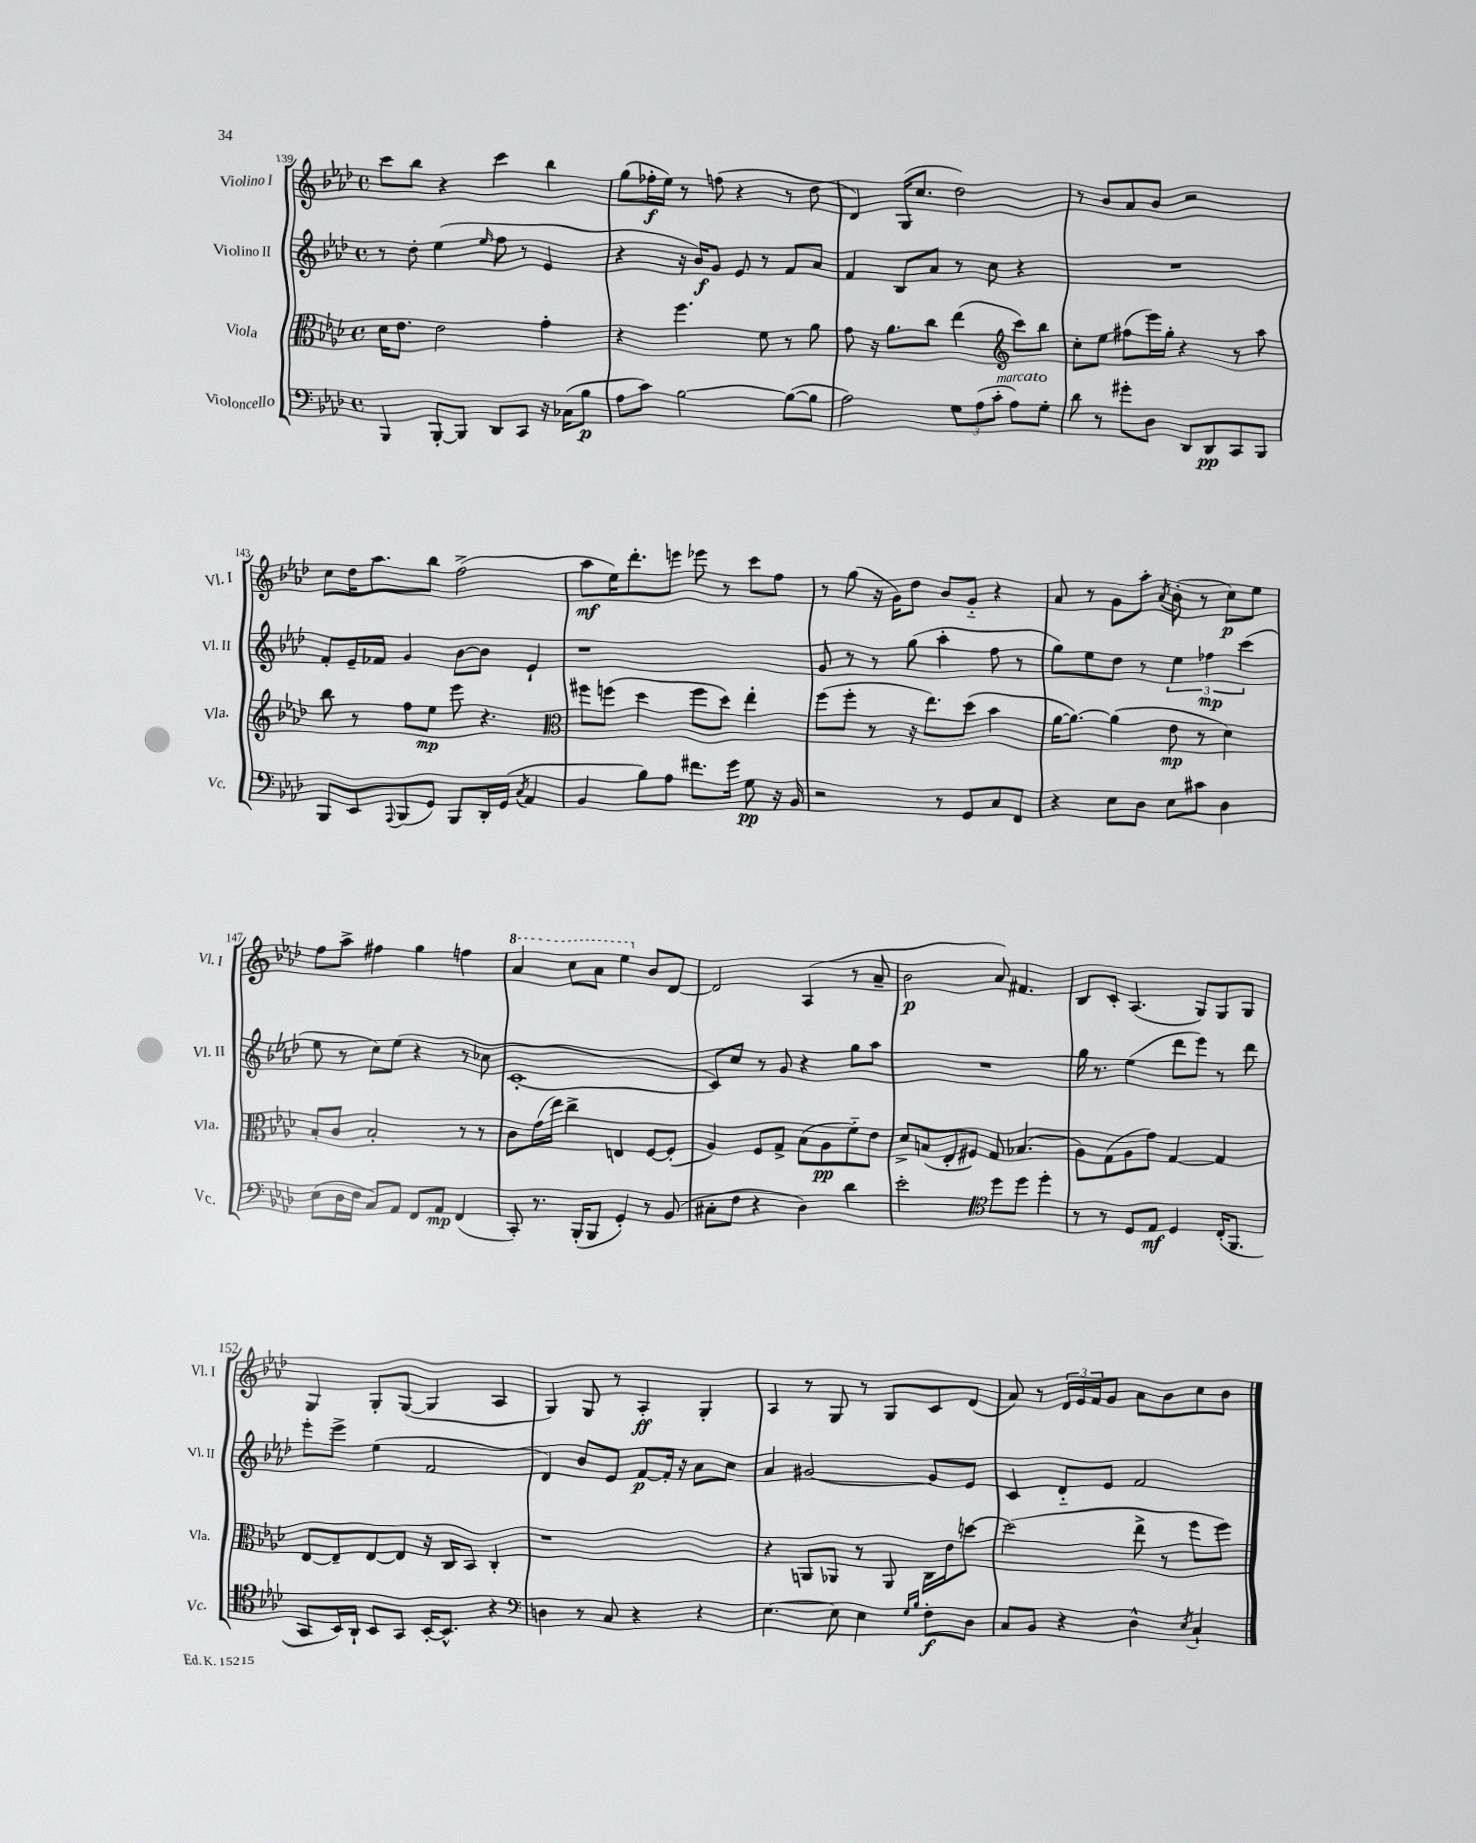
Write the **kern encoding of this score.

**kern	**kern	**kern	**kern
*staff4	*staff3	*staff2	*staff1
*clefF4	*clefC3	*clefG2	*clefG2
*k[b-e-a-d-]	*k[b-e-a-d-]	*k[b-e-a-d-]	*k[b-e-a-d-]
*M4/4	*M4/4	*M4/4	*M4/4
*met(c)	*met(c)	*met(c)	*met(c)
4BBB-	16d-	8r	8ccc
.	8.e-	.	.
.	.	8dd-'	8bb-
[8BBB-'	2e-	(4ee-	4r
8BBB-]	.	.	.
.	.	16qqee-	.
8DD-	.	8ff	4ccc
8CC	.	8r	.
16r	4g'	4e-	4bb-
(16C-	.	.	.
8B-	.	.	.
=	=	=	=
8A-	4r	4r	(8gg
8c)	.	.	16ff-'
.	.	.	16ee-)
[2B-	4.ff	16r	8r
.	.	16b-)	.
.	.	8g	(8ff
.	.	8e-	4r
.	8f	8r	.
(8B-_	8r	8f	8r
8B-]	8a-	8a-	8dd-
=	=	=	=
2A-)	8g	4f	4d-)
.	16r	.	.
.	8.a-	.	.
.	.	8B-	(16G
.	.	.	8.cc
.	8cc	8a-	.
12G	(4ee-	8r	2dd-)
(12A-	.	.	.
.	.	8cc	.
12c'	.	.	.
*	*clefG2	*	*
8A-)	8ccc)	4r	.
8G'	8bb-	.	.
=	=	=	=
8d-	8cc'	1r	8r
8r	8ee-	.	8b-
8g#'	(8ff#	.	8a-
8D-	16eee-)	.	8b-
.	16gg'	.	.
8DD-	4r	.	2r
8DD-	.	.	.
8CC	8r	.	.
8BBB-	8aa-	.	.
=	=	=	=
8BBB-	8bb-	8f'	8cc
8EE-	8r	16e-~	16dd-
.	.	16f-	8.aa-
8qqAAA-	.	.	.
(8BBB-	8ff	4g	.
8GG)	8ee-	.	8bb-
8BBB-	8eee-	[8b-	(2ff^
16DD-'	4.r	8b-]	.
(16GG	.	.	.
8qC	.	.	.
4AA-	.	4e-`	.
=	=	=	=
*	*clefC3	*	*
4BB-	8ff#	1r	8aa-
.	(8ff	.	16ee-)
.	.	.	8.ddd-'
8B-)	4dd-	.	.
8A-	.	.	8eee
8.f#	8ff	.	8eee-
.	8dd-)	.	8r
16g	.	.	.
8G	4ee-'	.	8ccc
16r	.	.	8ff
16BB-	.	.	.
=	=	=	=
2r	(8ff	8g	8r
.	8ff'	8r	(8gg
.	8r	8r	16r
.	.	.	16g)
.	16r	(8gg	8dd-
.	8.ee-)	.	.
8r	.	4aa-'	8b-
8GG	(8dd-	.	8g'~
8C	4b-	8ff	4r
8FF	.	8r	.
=	=	=	=
4r	[16a-	8gg)	8a-
.	8.a-_)	.	.
.	.	8ee-	8r
8E-	(4a-]	8dd-	8g
8D-	.	8r	8aa-'
.	.	.	8qa-
8E-	8e-	6ee-	(8b-'
8c#	8r	.	8r
.	.	6ff-	.
4D-	4d-)	.	8cc)
.	.	(6ccc	.
.	.	.	8ee-
=	=	=	=
(8E-	8B-'	8ee-	8ff
16D-	8c	8r	8aa-^
16F	.	.	.
8C)	2B-'	8cc)	4ff#
8AA-	.	(8ee-	.
8FF	.	4r	4gg
8AA-	.	.	.
(4FF	8r	8r	4ff
.	8r	8cc-	.
=	=	=	=
8CC')	8c	[1c'	4aa-
8.r	(16g	.	.
.	16ee-)	.	.
.	4cc^	.	8ccc
(16BBB-'	.	.	.
8BBB-	.	.	8aa-
4GG')	4E	.	4eee-
8r	[8F	.	8b-
(8BB-	(8F']	.	[8d-
=	=	=	=
8C#'	4A-)	8c])	2d-]
8F	.	8cc	.
4r	8F	8r	.
.	8G^	8g	.
4D-)	(8B-	4r	(4A-
.	8A-	.	.
4d-	8f'~)	8gg	8r
.	8e-	8aa-	8a-~
=	=	=	=
2e-'	8d-^	1r	2b-
.	(8B	.	.
.	8E-'	.	.
.	8F#)	.	.
*clefC4	*	*	*
8dd-	8G	.	8a-)
8dd-	(4.B-	.	4.f#
4dd-'	.	.	.
=	=	=	=
8r	8A-)	16gg	8B-
.	.	8.r	.
8r	(8G	.	8c'
8D-	8A-	(4ee-	(4.A-
8E-	8g)	.	.
4D-	[4G	8ddd-	.
.	.	8eee-)	8G)
(16C'	4G]	8r	8G
8.FF	.	.	.
.	.	8ddd-	8G
=	=	=	=
8GG	[8E-	8eee-'	4G
16BB-)	8E-~]	8eee-^	.
16AA-`	.	.	.
8BB-	[8E-	(4ee-	8G'
8GG	8E-]	.	([8G
[16BB-'	16r	2f	4G]
8.BB-^^]	16C	.	.
.	8BB-	.	.
4r	4C'	.	4A-
=	=	=	=
*clefF4	*	*	*
4D	1r	4d-)	4G)
8r	.	8b-	8G
8C	.	8e-	8r
4r	.	[8f	4A-'
.	.	16f']	.
.	.	16r	.
4r	.	8a-	4G'
.	.	8cc	.
=	=	=	=
[4.E-	4r	4a-	4A-
.	8AA	[2g#	8r
8E-]	8AA-	.	8G
4E-	8r	.	8r
.	8AA-	.	8G
16qqG	.	.	.
16qqB-	.	.	.
8F'	16C	8g#]	8c
.	16e-	.	.
8D-	[8dd	8e-	(8d-
=	=	=	=
8C	(2dd]	4c	8a-)
8BB-	.	.	8r
4r	.	8d-'~	24d-
.	.	.	24e-
.	.	.	24f
.	.	8e-	8g
4D-^^	8ee-^	2f	8a-
.	8r	.	8b-
8qE-	.	.	.
4C`	8ff	.	8cc
.	8ff)	.	8b-
==	==	==	==
*-	*-	*-	*-
